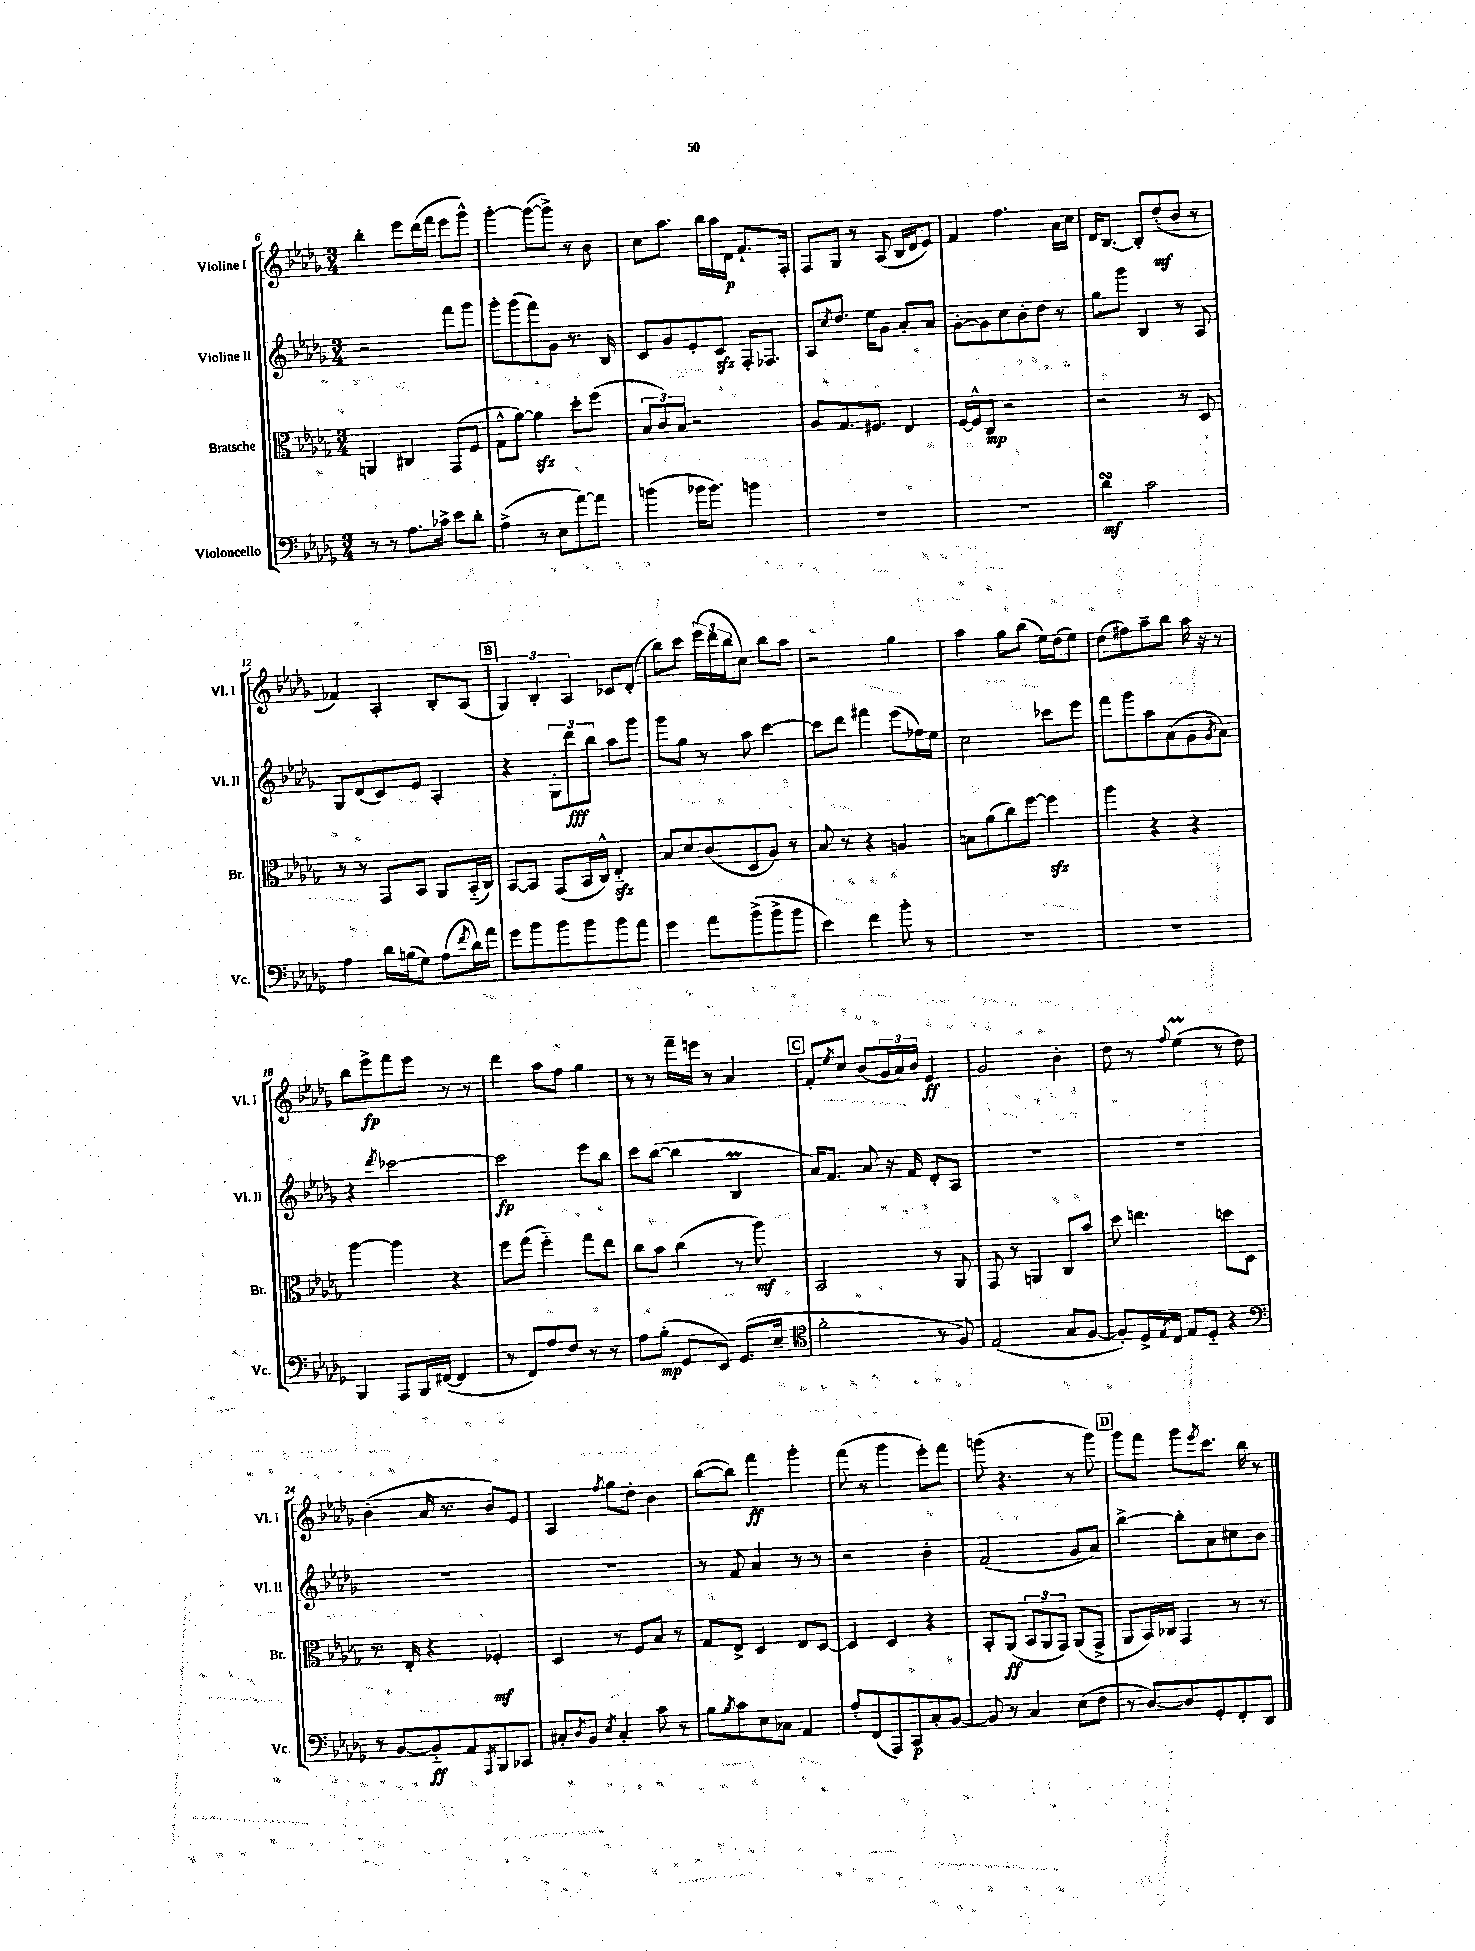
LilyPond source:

<<
\new StaffGroup <<
\new Staff = "s0" \with { instrumentName = "Violine I" shortInstrumentName = "Vl. I" } {
    \clef treble \key des \major \numericTimeSignature \time 3/4
    bes''4-. ees'''8 des'''16( f'''16 ees'''8 ges'''8-^) |
    ges'''4~-. ges'''8~( ges'''8->) r8 bes'8 |
    c''8 aes''8. bes''16 aes''16 des'16\p f'8.-! f16-. |
    f8 ges8 r8 aes8( bes16 des'16 ees'8) |
    f'4 f''4. aes'16 c''16 |
    des'16 bes8.~ bes8-. des''8-.\mf( bes'8 r8 |
    fes'4) aes4-. bes8-. aes8( |
    \mark \markup { \box "B" } \tuplet 3/2 { ges4) bes4-. aes4 } ces'8 des'8-.( |
    bes''8) c'''8 \tuplet 3/2 { ees'''16( des'''16 bes''16 } c''8) bes''8 aes''8 |
    r2 ges''4 |
    aes''4 ges''8 bes''8( ees''16) des''16( ees''8) |
    des''8( fis''8) aes''8-- bes''8 aes''16 r16 r8 |
    bes''8 ees'''8->\fp f'''8 ees'''8 r8 r8 |
    des'''4 aes''8 f''8 ges''4 |
    r8 r8 f'''16-- e'''16 r8 aes'4 |
    \mark \markup { \box "C" } f'8-. \acciaccatura { ees''8 } c''8 bes'8( \tuplet 3/2 { ges'16 aes'16) bes'16 } ees'4\ff |
    ges'2 bes'4-. |
    des''8 r8 \appoggiatura { f''8 } ees''4\prall( r8 des''8) |
    bes'4-.( aes'16 r8. bes'8) ees'8 |
    aes4 \acciaccatura { f''8 } ges''8 des''8-. bes'4 |
    bes''8~( bes''8) f'''4\ff ges'''4-. |
    f'''8( r8 ges'''4 ees'''8-.) f'''8 |
    g'''8( r4. r8 g'''8) |
    \mark \markup { \box "D" } ges'''8 f'''8 ges'''8 \acciaccatura { ees'''8 } c'''8. bes''16 r8 \bar "|." |
}
\new Staff = "s1" \with { instrumentName = "Violine II" shortInstrumentName = "Vl. II" } {
    \clef treble \key des \major \numericTimeSignature \time 3/4
    r2 f'''8 ges'''8 |
    ges'''8-. ges'''8( f'''8) ges'8 r8. bes16 |
    c'8 ges'8 ees'8-. c'8\sfz f16-. fes8. |
    aes8 \acciaccatura { c''8 } des''8. ees''16 ges'8 aes'8-. aes'8 |
    ges'8~-. ges'8 c''8 bes'8-. des''8 r8 |
    ges''8 ges'''8 bes4 r8 aes8 |
    ges8 des'8( c'8) ees'8 aes4-. |
    \mark \markup { \box "B" } r4 \tuplet 3/2 { ges8-. des'''8\fff bes''8 } aes''8 ges'''8 |
    ges'''8 ges''8 r8 aes''8 c'''4~ |
    c'''8 des'''8 fis'''4 ees'''8( fes''16) ees''16 |
    c''2 ces'''8 ees'''8 |
    f'''8 ges'''8 aes''8 aes'8( ges'8 \acciaccatura { ges'8 } aes'8) |
    r4 \acciaccatura { des'''8 } ces'''2~ |
    ces'''2\fp ees'''8 bes''8 |
    c'''8 bes''8~( bes''4 bes4\prall |
    \mark \markup { \box "C" } aes'16) f'8. aes'8 r16 f'16 des'8-. aes8 |
    R2. |
    R2. |
    R2. |
    R2. |
    r8 f'8 aes'4 r8 r8 |
    r2 bes'4-. |
    f'2( ges'8 aes'8) |
    \mark \markup { \box "D" } bes''4~-> bes''8-. aes'8 cis''8 bes'8 \bar "|." |
}
\new Staff = "s2" \with { instrumentName = "Bratsche" shortInstrumentName = "Br." } {
    \clef alto \key des \major \numericTimeSignature \time 3/4
    a,4 cis4 ges,8( f8 |
    ges8-^ aes'8~) aes'4\sfz des''8-. f''8( |
    \tuplet 3/2 { bes8 c'8) bes8 } r2 |
    aes8 ges8. fis8. ees4 |
    f16~ f16-^ c8\mp r2 |
    r2 r8 des8 |
    r8 r8 ges,8 bes,8 aes,8 bes,16-_( c16) |
    \mark \markup { \box "B" } bes,8~ bes,8 ges,8( bes,16 c16-^) ees4-_\sfz |
    bes8 des'8 c'8( des8 aes8) r8 |
    bes8 r8 r4 a4 |
    b8 aes'8( c''8) f''8~ f''4\sfz |
    aes''4 r4 r4 |
    aes''4~ aes''4 r4 |
    f''8 ges''8( f''4-_) ges''8 ees''8 |
    c''8 bes'8 c''4( r8 aes''8\mf) |
    \mark \markup { \box "C" } bes,2 r8 aes,8 |
    ges,8 r8 a,4 c8 bes'8 |
    des''8 e''4. d''8 des8 |
    r8. ees16-. r4 fes4-.\mf |
    des4 r8 f8 bes8 r8 |
    ges8 ees8-> des4 ees8 des8~ |
    des4 des4 r4 |
    bes,8-. aes,8\ff( \tuplet 3/2 { bes,8 aes,8 ges,8) } aes,8( ges,8-> |
    \mark \markup { \box "D" } aes,8 bes,16) ces16 ges,4 r8 r8 \bar "|." |
}
\new Staff = "s3" \with { instrumentName = "Violoncello" shortInstrumentName = "Vc." } {
    \clef bass \key des \major \numericTimeSignature \time 3/4
    r8 r8 aes8. ces'16-> ees'8 des'8-. |
    aes4->( r8 ees8 aes'8~) aes'8 |
    b'4( bes'16 bes'8.) b'4 |
    R2. |
    R2. |
    des'4\turn\mf c'2 |
    aes4 des'16 b16( ges8) aes8( \acciaccatura { f'8 } des'16) aes'16 |
    \mark \markup { \box "B" } ges'8 bes'8 bes'8 bes'8 bes'8 aes'8 |
    ges'4 aes'8 bes'8->( bes'8-> bes'8 |
    ees'4) f'4 bes'8-. r8 |
    R2. |
    R2. |
    bes,,4 aes,,8 bes,,16 fis,16~( fis,4 |
    r8 f,8) aes8 f8 r8 r8 |
    aes8 bes8-.\mp( ges,8 ees,8) ges,8.( ees16-- |
    \mark \markup { \box "C" } \clef tenor f'2-. r8 f8) |
    ees2( ges8 f8~ |
    f8-.) des16-> \acciaccatura { ees8 } c16 ees8 des8-_ r4 |
    \clef bass r8 bes,8~ bes,8-_\ff aes,8 \acciaccatura { aes,,8 } bes,,8 ces,8 |
    cis8-. \acciaccatura { des8 } bes,8 \acciaccatura { ees8 } cis4-. c'8 r8 |
    bes8 \acciaccatura { bes8 } c'8 ees8 ces8 aes,4 |
    aes8-. f,8( aes,,8) c,8\p c8-. bes,8~ |
    bes,8 r8 c4 ees8( f8 |
    \mark \markup { \box "D" } r8 des8~) des8 ges,8-. f,8-. des,8 \bar "|." |
}
>>
>>
\layout { \context { \Score currentBarNumber = #6 } }
